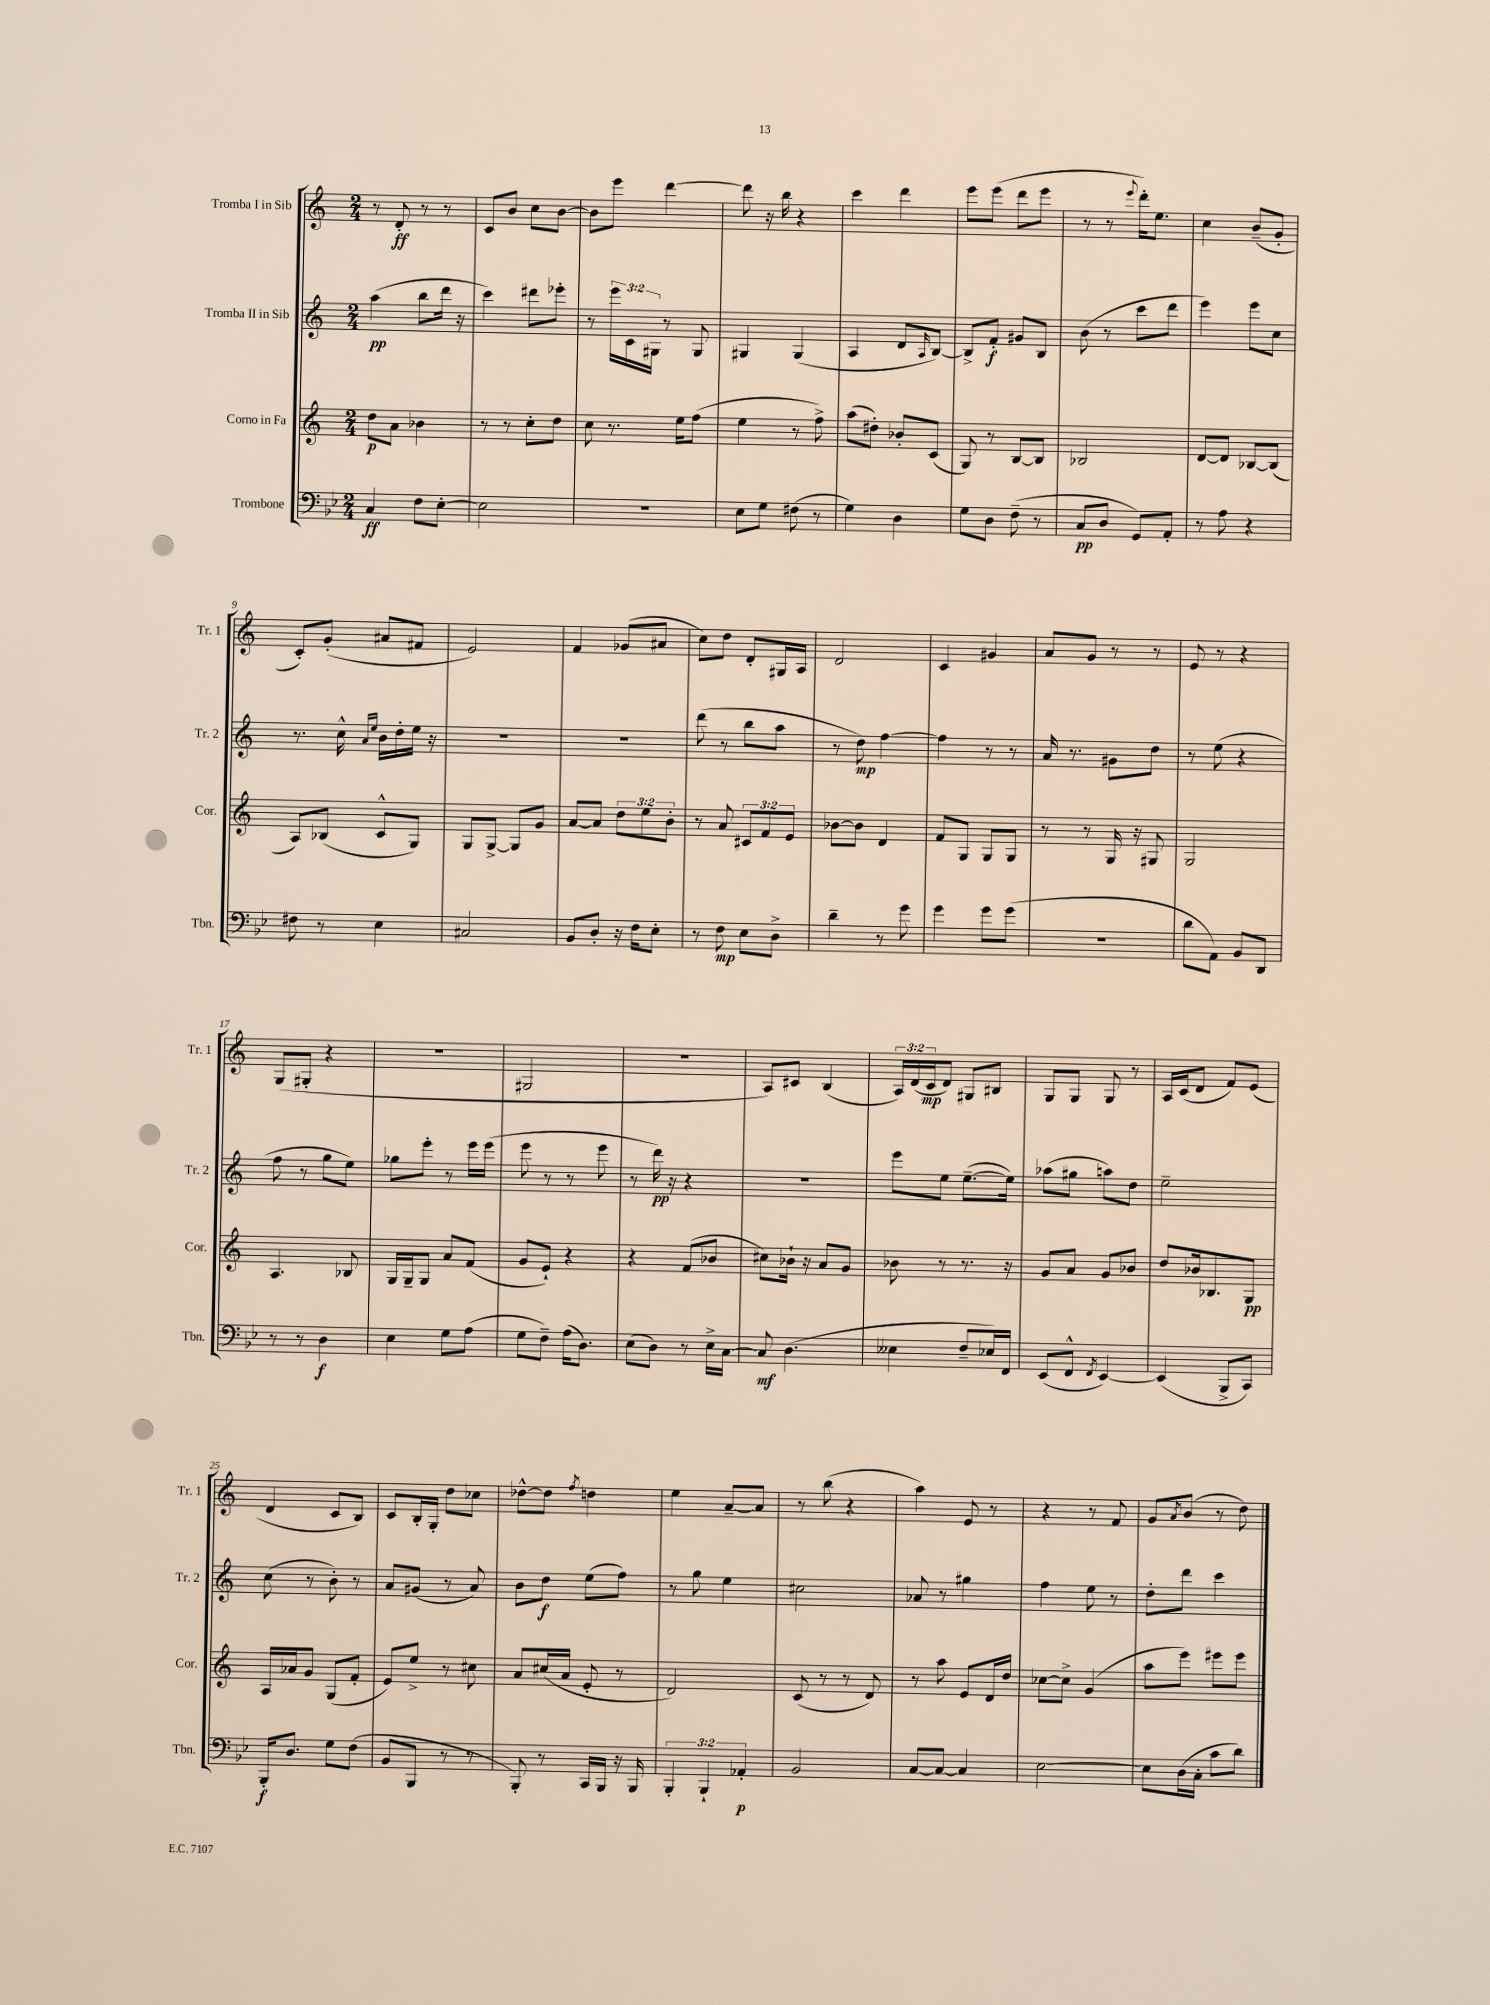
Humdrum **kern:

**kern	**kern	**kern	**kern
*staff4	*staff3	*staff2	*staff1
*clefF4	*clefG2	*clefG2	*clefG2
*k[b-e-]	*k[]	*k[]	*k[]
*M2/4	*M2/4	*M2/4	*M2/4
4C/	8dd\L	(4aa\	8r
.	8a\J	.	8d'/
8F\L	4b-\	8bb\L	8r
[8E-'\J	.	16ddd\Jk	8r
.	.	16r	.
=	=	=	=
2E-\]	8r	4ccc\)	8c/L
.	8r	.	8b/J
.	8cc'\L	8ddd#\L	8cc\L
.	8dd\J	8eee-'\J	[8b\J
=	=	=	=
2r	8cc\	8r	8b\]L
.	8.r	24eee\LL	8eee\J
.	.	24c\	.
.	.	24G#\JJ	.
.	.	8r	[4ddd\
.	16ee\LK	.	.
.	(8ff\J	8G#/	.
=	=	=	=
8E-\L	4ee\	4G#/	8ddd\]
8G\J	.	.	16r
.	.	.	16bb\
(8F#\	8r	(4G#/	4r
8r	8ff^\)	.	.
=	=	=	=
4G\)	(8aa\L	4A/	4ccc\
.	8dd#'\J)	.	.
4D\	8b-'/L	8d/L	4ddd\
.	.	16qqA/	.
.	(8c/J	[8B/J)	.
=	=	=	=
8G\L	8G/)	8B^/]L	8eee\L
8D\J	8r	8f'/J	(8eee\J
(8F~\	[8B/L	8g#/L	8ddd\L
8r	8B/]J	8B/J	8eee\J
=	=	=	=
8C/L	2B-/	(8b\	8r
8D/J	.	8r	8r
.	.	.	8qqeee/
8GG/L)	.	8ccc\L	16ddd'\LK)
.	.	.	8.ee\J
8AA'/J	.	8ddd\J	.
=	=	=	=
8r	[8d/L	4eee\)	4cc\
8A\	8d/]J	.	.
4r	[8B-/L	8eee\L	(8b~/L
.	(8B-/]J	8cc\J	8g'/J
=	=	=	=
8F#\	8A/L)	8.r	8c'/L)
8r	(8B-/J	.	(8g'/J
.	.	16cc^^\	.
.	.	16qqa/LL	.
.	.	16qqee/JJ	.
4E-\	8c^^/L	16b\LL	8a#/L
.	.	16dd'\	.
.	8G/J)	16ee\JJ	8f#/J
.	.	16r	.
=	=	=	=
2C#/	8G/L	2r	2e/)
.	[8G^/J	.	.
.	8G/]L	.	.
.	8g/J	.	.
=	=	=	=
8BB-/L	[8a/L	2r	4f/
8D'/J	8a/]J	.	.
16r	12dd\L	.	(8g-/L
16F\LK	.	.	.
.	12ee\	.	.
8E-'\J	.	.	8a#/J
.	12b'\J	.	.
=	=	=	=
8r	8r	(8ddd\	8cc\L)
8F\	8a/	8r	8dd\J
8E-\L	12c#/L	8bb\L	8d'/L
.	12f/	.	.
8D^\J	.	8aa\J	16G#/L
.	12e/J	.	.
.	.	.	16A/JJ
=	=	=	=
4d~\	[8b-\L	8r	2d/
.	8b-\]J	8dd\)	.
8r	4d/	[4ff\	.
8g\	.	.	.
=	=	=	=
4g\	8f/L	4ff\]	4c/
.	8G/J	.	.
8g\L	8G/L	8r	4g#/
(8g\J	8G/J	8r	.
=	=	=	=
2r	8r	16a/	8a/L
.	.	8.r	.
.	8r	.	8g/J
.	16G/	8g#\L	8r
.	16r	.	.
.	8G#/	8dd\J	8r
=	=	=	=
8d\L	2G/	8r	8e/
8AA\J)	.	(8ee\	8r
8BB-/L	.	4r	4r
8DD/J	.	.	.
=	=	=	=
8r	4.A/	8ff\	(8G/L
8r	.	8r	8G#'/J
4D\	.	8gg\L	4r
.	8B-/	8ee\J)	.
=	=	=	=
4E-\	16G/LL	8gg-\L	2r
.	16G~/J	.	.
.	8G/J	8eee'\J	.
8G\L	8a/L	8r	.
(8A\J	(8f/J	16eee\LL	.
.	.	(16eee\JJ	.
=	=	=	=
8G\L	8g/L	8eee\	2G#/
8F~\J)	8e`/J)	8r	.
(16A\LK	4r	8r	.
8.D\J)	.	.	.
.	.	8eee\	.
=	=	=	=
(8E-\L	4r	8r	2r
8D\J)	.	16ddd\)	.
.	.	16r	.
8r	(8f/L	4r	.
16E-^\LL	8b-/J	.	.
[16C\JJ	.	.	.
=	=	=	=
8C/]	8cc#\L)	2r	8A/L)
(4.D\	16b-`\Jk	.	8c#/J
.	16r	.	.
.	8a/L	.	(4B/
.	8g/J	.	.
=	=	=	=
4E--\	8b-\	8eee\L	24A/LL)
.	.	.	(24d/
.	.	.	24c/J
.	8r	8ee\J	8d/J)
8F~/L	8.r	([8.ee~\L	8G#/L
16E-/L)	.	.	8B#/J
16FF/JJ	16r	16ee\]Jk)	.
=	=	=	=
(8EE-/L	8g/L	(8aa-\L	8G/L
8FF^^/J	8a/J	8gg#\J	8G/J
8qFF/	.	.	.
[4EE-/)	8g/L	8aa\L)	8G/
.	8b-/J	8dd\J	8r
=	=	=	=
(4EE-/]	8dd/L	2ee~\	16A/LL
.	.	.	(16c/J
.	16b-/k	.	8d/J
.	8.B-/	.	.
8BBB-^/L	.	.	8f/L)
8CC/J)	8G/J	.	(8e/J
=	=	=	=
16BBB-'/LK	16A/LL	(8cc\	4d/
8.D/J	16a-/J	.	.
.	8g/J	8r	.
8G\L	(8G/L	8b'\)	8c/L
(8F\J	8f'/J	8r	8B/J)
=	=	=	=
8BB-/L	8e/L)	8a/L	8c/L
8BBB-/J	8ee^/J	(8g#/J	16B'/L
.	.	.	16G'/JJ
8r	8r	8r	8dd\L
8r	8cc#\	8a/)	8cc-\J
=	=	=	=
8BBB-'/)	8a/L	8b\L	[8dd-^^\L
8r	(16cc#/L	8dd\J	8dd-\]J
.	16a/JJ	.	.
.	.	.	8qff/
16CC/LL	8e'/	(8ee\L	4dd\
16BBB-/JJ	.	.	.
16r	8r	8ff\J)	.
16BBB-/	.	.	.
=	=	=	=
6BBB-'/	2d/)	8r	4ee\
.	.	8gg\	.
6BBB-`/	.	.	.
.	.	4ee\	[8a~/L
6AA-'/	.	.	.
.	.	.	8a/]J
=	=	=	=
2BB-/	(8c/	2cc#\	8r
.	8r	.	(8bb\
.	8r	.	4r
.	8d/)	.	.
=	=	=	=
[8C/L	8r	8a-/	4aa\)
8C/_J	8aa\	8r	.
4C/]	8e/L	4gg#\	8e/
.	16d/L	.	8r
.	16dd/JJ	.	.
=	=	=	=
[2E-\	[8cc-\L	4ff\	4r
.	8cc-^\]J	.	.
.	(4g/	8ee\	8r
.	.	8r	8f/
=	=	=	=
8E-\]L	8aa\L	8dd'\L	8g/L
.	.	.	8qa/
(16D\L	8eee\J)	8ddd\J	(8b/J
16C'\JJ	.	.	.
8c\L	8eee#\L	4ccc\	8r
8d\J)	8eee#\J	.	8dd\)
==	==	==	==
*-	*-	*-	*-
